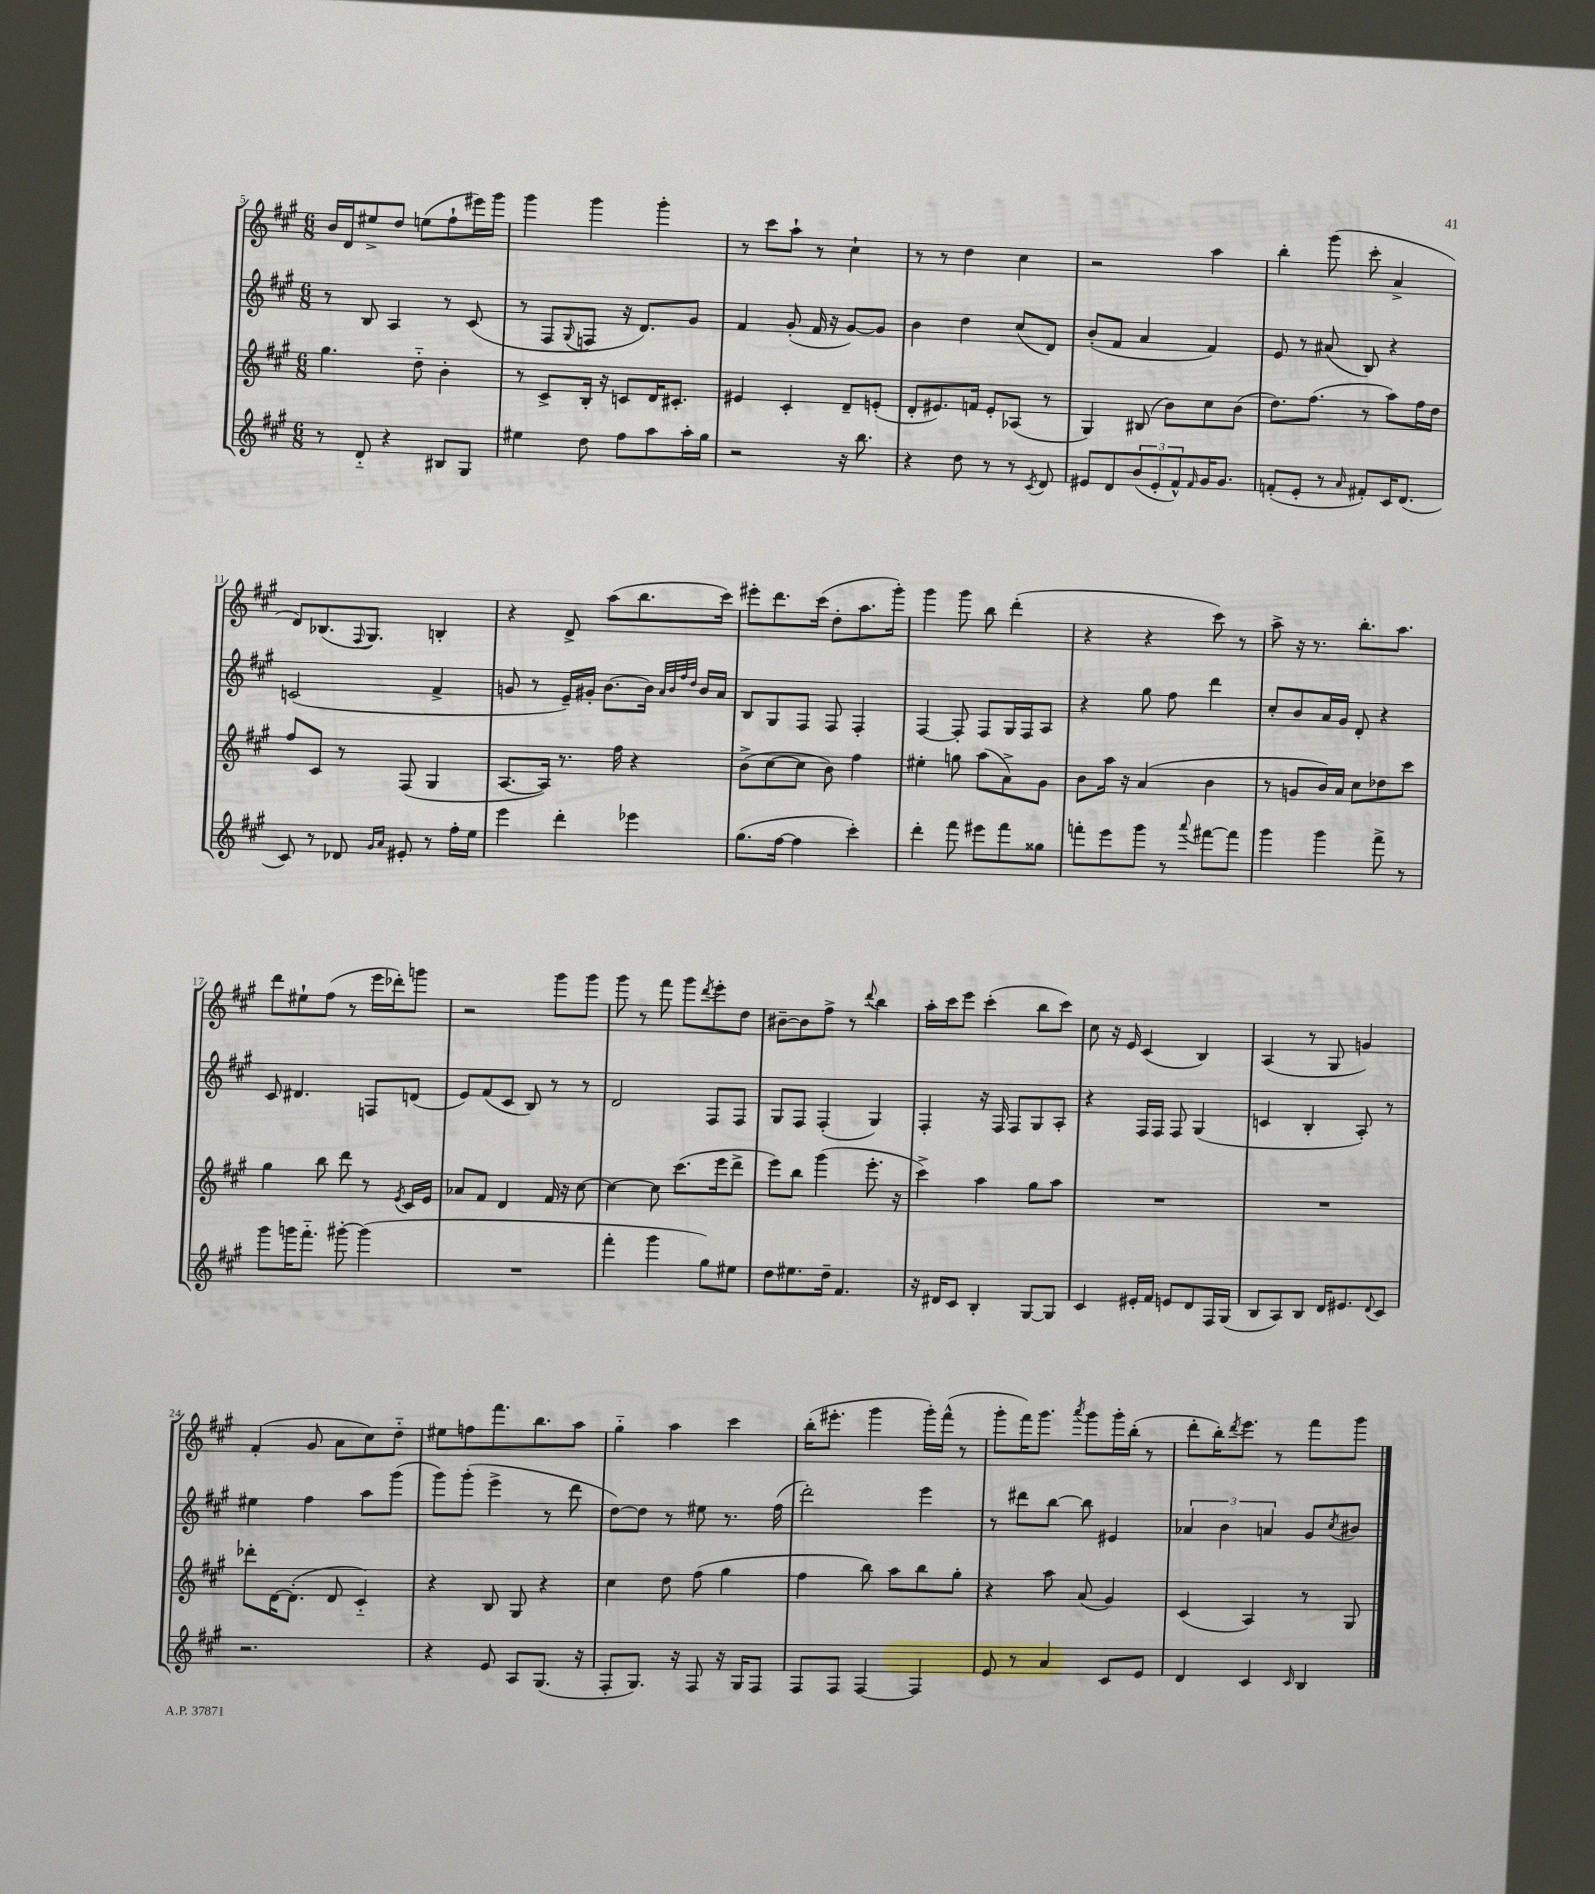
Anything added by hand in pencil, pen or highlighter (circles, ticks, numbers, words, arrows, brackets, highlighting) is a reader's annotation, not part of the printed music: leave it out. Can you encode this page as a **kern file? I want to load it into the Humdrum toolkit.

**kern	**kern	**kern	**kern
*staff4	*staff3	*staff2	*staff1
*clefG2	*clefG2	*clefG2	*clefG2
*k[f#c#g#]	*k[f#c#g#]	*k[f#c#g#]	*k[f#c#g#]
*M6/8	*M6/8	*M6/8	*M6/8
8r	4.gg#	8r	16b
.	.	.	16d
8d'~	.	8B	8ee#^
4r	.	4A	8dd
.	8dd'~	.	(8ee
8B#	4b'	8r	8ff#`
8G#	.	(8c#	16eee#)
.	.	.	16ggg#
=	=	=	=
4ee#	8r	8r	4ggg#
.	8c#^	8F#	.
.	.	8qqG#	.
8dd	16B'	8F	4ggg#
.	16r	.	.
8ff#	8c	16r	.
.	.	8.d)	.
8aa	16d	.	4ggg#'
.	8.c#'	.	.
16aa'	.	8g#	.
16gg#	.	.	.
=	=	=	=
2r	4e#	4f#	8r
.	.	.	8ccc#
.	4c#'	(8g#'	8aa`
.	.	16f#	8r
.	.	16r	.
16r	8d~	[8g#)	4cc#`
8.bb	.	.	.
.	(8e'	8g#]	.
=	=	=	=
4r	8d'	4b	8r
.	8.e#)	.	8r
8dd	.	4dd	4dd
.	16f	.	.
8r	8e#'	.	.
8r	(8A-	(8cc#	4cc#
8qc#	.	.	.
8d	8r	8d)	.
=	=	=	=
8e#	4G#)	(8b'	2r
8d	.	8f#	.
(12b	(8B#	4a	.
12e#'	.	.	.
.	8b)	.	.
12f#^^)	.	.	.
16qqf#	.	.	.
16g#	8cc#	4f#)	4aa
8.g#	.	.	.
.	(8b	.	.
=	=	=	=
(8f'	8.dd)	8e	4bb'
8e'	.	8r	.
.	(8.ff#	.	.
8r	.	(8a#	(8ggg#
16qqa	.	.	.
8f#')	8r	8B)	8ccc#'
16c#	8aa)	4r	4a^
(8.d	.	.	.
.	16ff#	.	.
.	16dd	.	.
=	=	=	=
8c#)	8ff#	(2c	8d)
8r	8c#	.	(8.B-
8d-	8r	.	.
.	.	.	8qqF#
.	.	.	8.G#)
16qqg#	.	.	.
16qqa	.	.	.
8e#'	(8F#	.	.
8r	4G#	4f#^	4B'
16ff#'	.	.	.
16ee	.	.	.
=	=	=	=
4eee	[8.A	8g	4r
.	.	8r	.
.	16A])	.	.
4ddd'	8.r	16e~)	8d^
.	.	16g#'	.
.	.	[8.b	(8aa
.	16ff#	.	.
4eee-	4r	.	8.bb
.	.	16b]	.
.	.	32qqa	.
.	.	32qqb	.
.	.	32qqff#	.
.	.	32qqdd	.
.	.	16b	.
.	.	16a	16ccc#)
=	=	=	=
(8.gg#	(8b^	8B	8eee#'
.	[8cc#	8G#	8.ddd
[16ff#	.	.	.
4ff#]	8cc#]	8F#	.
.	.	.	(16ccc#
.	8b)	8F#	8dd'
4ccc#')	4ff#	4F#'	8.aa
.	.	.	16ggg#')
=	=	=	=
4ddd'	4ee#'	[4F#	4ggg#
8fff#	8gg	8F#']	8ggg#
8eee#	(8aa	8F#	8bb
8fff#	8a^)	16G#	(4ddd'
.	.	16F#	.
8gg##	8g#	8A	.
=	=	=	=
8fff'	8b	4r	4r
8eee	16aa	.	.
.	16r	.	.
8ggg#	(4a	8gg#	4r
8r	.	8ff#	.
8qqaaa	.	.	.
[8fff#	4b	4ddd	8ccc#)
8fff#]	.	.	8r
=	=	=	=
4ggg#	8r	8cc#'	8aa^
.	8g	8b	16r
.	.	.	8.r
4ggg#	16b)	16a	.
.	16a	16g#	.
.	8cc#	8d'	8.bb'
8fff#^	8dd-	4r	.
.	.	.	8.aa
8r	8ccc#	.	.
=	=	=	=
8ggg#	4gg#	8c#	8ddd
16ggg	.	4.d#	8ee#`
8.fff#'~	.	.	.
.	8bb	.	(8ff#
[8ggg#'	8ddd	.	8r
(4ggg#]	8r	8F	16eee
.	.	.	16ddd-')
.	8qe	.	.
.	16c#	(8d	8ggg
.	16e	.	.
=	=	=	=
2.r	8a-	8e)	2r
.	8f#	(8f#	.
.	4d	8c#	.
.	.	8B)	.
.	16f#	8r	8ggg#
.	16r	.	.
.	[8cc#	8r	8ggg#
=	=	=	=
4fff#'	4cc#_	2d	8ggg#
.	.	.	8r
4ggg#	8cc#]	.	8fff#
.	(8.ccc#	.	8ggg#
.	.	.	8qddd
8gg#)	.	8F#	8eee'
.	16eee	.	.
8ee#	8ddd^	8F#	8dd
=	=	=	=
8dd	8eee)	8G#	[8b#~
8.ee#	8bb	8F#	8b#]
.	(4ggg#	(4F#'	8ff#^
16dd~	.	.	.
4.f#	.	.	8r
.	.	.	8qqddd
.	8.eee'	4G#)	4bb
.	16r	.	.
=	=	=	=
16r	4ccc#^)	4F#'	16aa'
16d#	.	.	16ccc#
8c#	.	.	8eee
4B'	4aa	16r	(4ccc#'
.	.	16F#	.
.	.	8F#	.
[8G#	8gg#	8G#	8bb
8G#]	8aa	8A'	8ccc#)
=	=	=	=
4c#	2.r	4r	8cc#
.	.	.	16r
.	.	.	16e
16e#'	.	16F#	(4c#
16f#	.	16F#	.
8e	.	8F#	.
8d	.	(4G#	4B)
16F#	.	.	.
(16G#	.	.	.
=	=	=	=
8B	2.r	4c	(4A
8A)	.	.	.
8B	.	4B'	8r
16d	.	.	8G#
8.e#	.	.	.
.	.	8A')	4g)
8qqd	.	.	.
8c#	.	8r	.
=	=	=	=
2.r	8ddd-'	4ee#	(4f#'
.	[16d	.	.
.	(8.d']	.	.
.	.	4ff#	8g#
.	8d	.	8a
.	4c#'~)	8aa	8cc#)
.	.	(8ggg#	8dd'~
=	=	=	=
4r	4r	8ggg#)	8ee#
.	.	(8ggg#'	8ff
8e	8B	4eee^	8.fff#
8A	8G#	.	.
.	.	.	8.bb
(8.G#	4r	8r	.
.	.	8ddd	8aa
16r	.	.	.
=	=	=	=
8F#'	4cc#	[8dd)	4gg#'~
8.G#)	.	8dd]	.
.	8dd	8r	4aa
16r	.	.	.
8F#	(8ff#	8ee#	.
16r	4gg#	8.r	4ccc#
16G#	.	.	.
8F#	.	.	.
.	.	(16ff#	.
=	=	=	=
8F#	4ff#	2ddd')	(16bb'
.	.	.	8.eee#'
8F#	.	.	.
[4F#	8bb)	.	4ggg#
.	8aa	.	.
4F#]	8bb	4eee	16ggg#')
.	.	.	(16fff#^^
.	8gg#'	.	8r
=	=	=	=
8e	4r	8r	8ggg#'
8r	.	8ddd#	16fff#)
.	.	.	8.ggg#
4a	8aa	[8bb	.
.	.	.	8qaaa
.	(8a	8bb]	8ggg#
8c#	4g#)	4e#	16ggg#'
.	.	.	(16bb'
8e	.	.	8r
=	=	=	=
4d	(4c#	6a-	8ddd'
.	.	.	16bb')
.	.	6b	.
.	.	.	8qddd
.	.	.	8.eee
4c#	4A)	.	.
.	.	6a	.
.	.	.	8r
16qqc#	.	.	.
4B	8r	8g#	8fff#
.	.	8qcc#	.
.	8G#	8b#	8ggg#
==	==	==	==
*-	*-	*-	*-
